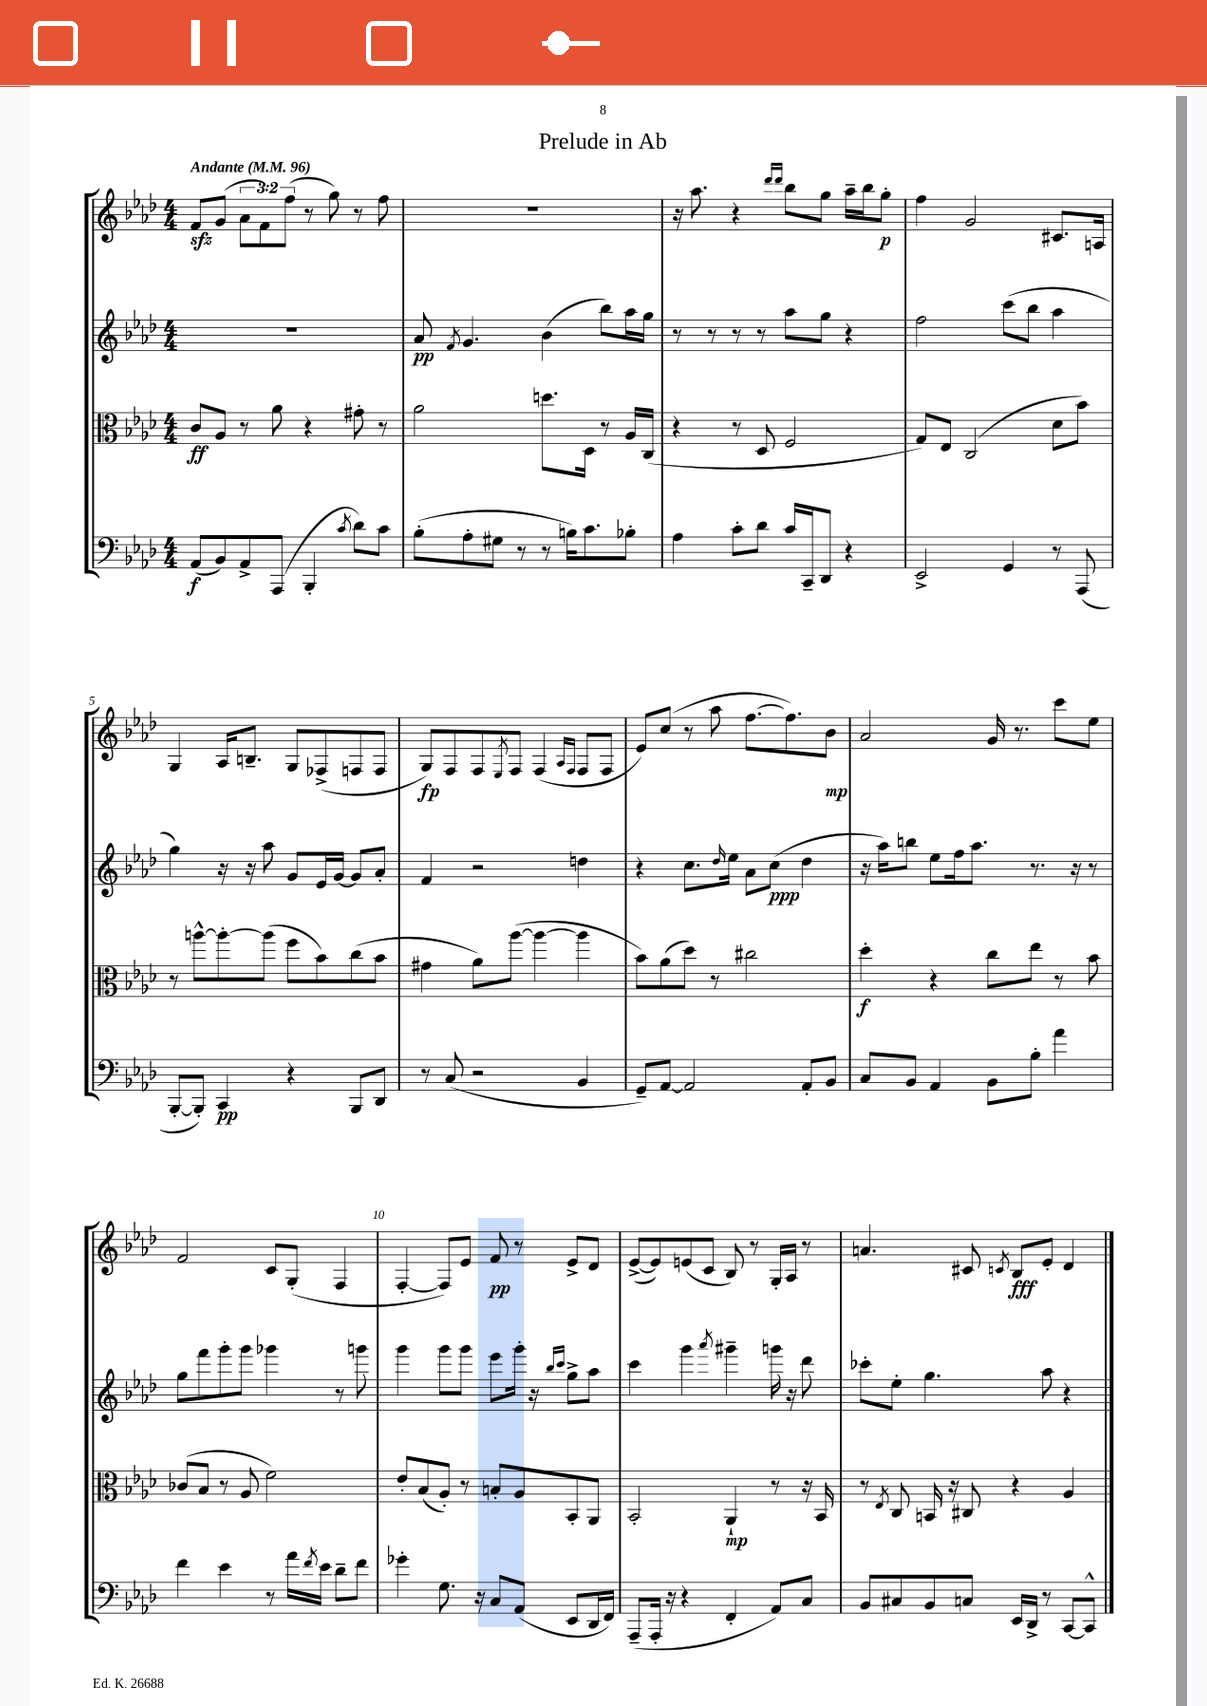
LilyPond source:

\header { title = "Prelude in Ab" }
<<
\new StaffGroup <<
\new Staff = "s0" {
    \clef treble \key aes \major \numericTimeSignature \time 4/4 \override Staff.TupletNumber.text = #tuplet-number::calc-fraction-text \tempo "Andante" 4 = 96
    f'8\sfz g'8( \tuplet 3/2 { aes'8 f'8) f''8( } r8 g''8) r8 f''8 |
    R1 |
    r16 aes''8. r4 \grace { des'''16 des'''16 } bes''8 g''8 aes''16-- bes''16 g''8-.\p |
    f''4 g'2 cis'8. a16 |
    g4 aes16 b8.-- g8 fes8->( f8 f8 |
    g8\fp) f8 f8 \acciaccatura { ees8 } f8 f4( \grace { aes16 f16 } f8 f8 |
    ees'8) c''8( r8 aes''8 f''8.~ f''8.) bes'8\mp |
    aes'2 g'16 r8. c'''8 ees''8 |
    f'2 c'8 g8-.( f4 |
    f4~-. f8) ees'8 f'8\pp r8 ees'8-> des'8 |
    ees'8~->( ees'8) e'8( c'8 bes8) r8 g16-. aes16 r8 |
    a'4. cis'8 \acciaccatura { c'8 } bes8\fff ees'8-. des'4 \bar "|." |
}
\new Staff = "s1" {
    \clef treble \key aes \major \numericTimeSignature \time 4/4
    R1 |
    aes'8\pp \acciaccatura { f'8 } g'4. bes'4( bes''8) aes''16 g''16 |
    r8 r8 r8 r8 aes''8 g''8 r4 |
    f''2 c'''8( bes''8 aes''4 |
    g''4) r16 r16 aes''8 g'8 ees'16 g'16~ g'8 aes'8-. |
    f'4 r2 d''4 |
    r4 c''8. \grace { des''16 } ees''16 aes'8 c''8\ppp( des''4 |
    r16 aes''16) b''8 ees''8 f''16 aes''8. r8. r16 r8 |
    g''8 f'''8 g'''8-. g'''8 ges'''4 r8 g'''8 |
    g'''4 g'''8 g'''8 ees'''8 g'''16-. r16 \grace { bes''16 c'''16 } g''8-> aes''8 |
    c'''4 g'''4 \acciaccatura { aes'''8 } gis'''4-- g'''16 r16 des'''8 |
    ces'''8-. ees''8-. g''4. aes''8 r4 \bar "|." |
}
\new Staff = "s2" {
    \clef alto \key aes \major \numericTimeSignature \time 4/4
    c'8\ff aes8 r8 aes'8 r4 gis'8-. r8 |
    aes'2 d''8. des16 r8 aes16 c16( |
    r4 r8 des8 f2 |
    g8) ees8 c2( des'8 bes'8) |
    r8 a''8~-^ a''8~-. a''8( f''8 bes'8) c''8( bes'8 |
    gis'4 aes'8) aes''8~( aes''4~ aes''4 |
    bes'8) aes'8( des''8) r8 cis''2 |
    des''4-.\f r4 c''8 ees''8 r8 bes'8 |
    ces'8( bes8 r8 aes8 f'2) |
    ees'8-. bes8( aes8-.) r8 b8-. aes8 bes,8-. aes,8 |
    bes,2-. aes,4-!\mp r8 r16 bes,16 |
    r8 \acciaccatura { ees8 } c8 b,16 r16 cis8 r4 aes4 \bar "|." |
}
\new Staff = "s3" {
    \clef bass \key aes \major \numericTimeSignature \time 4/4
    aes,8\f( bes,8) aes,8-> aes,,8( bes,,4-. \acciaccatura { c'8 } des'8) c'8 |
    bes8-.( aes8-. gis8 r8 r8 b16) c'8. bes8-. |
    aes4 c'8-. des'8 c'16 c,16-- des,8 r4 |
    ees,2-> g,4 r8 aes,,8( |
    bes,,8~-. bes,,8-.) c,4\pp r4 bes,,8 des,8 |
    r8 c8( r2 bes,4 |
    g,8--) aes,8~ aes,2 aes,8-. bes,8 |
    c8 bes,8 aes,4 bes,8 bes8-. aes'4 |
    f'4 ees'4 r8 aes'16 \acciaccatura { f'8 } ees'16 des'8-- f'8 |
    ges'4-. g8. r16 c8 aes,8( ees,8 des,16 f,16) |
    aes,,8--( aes,,16-. r16 r4 f,4-. aes,8) c8 |
    bes,8 cis8 bes,8 c8 ees,16 des,16-> r8 c,8~ c,8-^ \bar "|." |
}
>>
>>
\layout { \context { \Score \override BarNumber.break-visibility = ##(#f #t #t) barNumberVisibility = #(every-nth-bar-number-visible 5) } }
